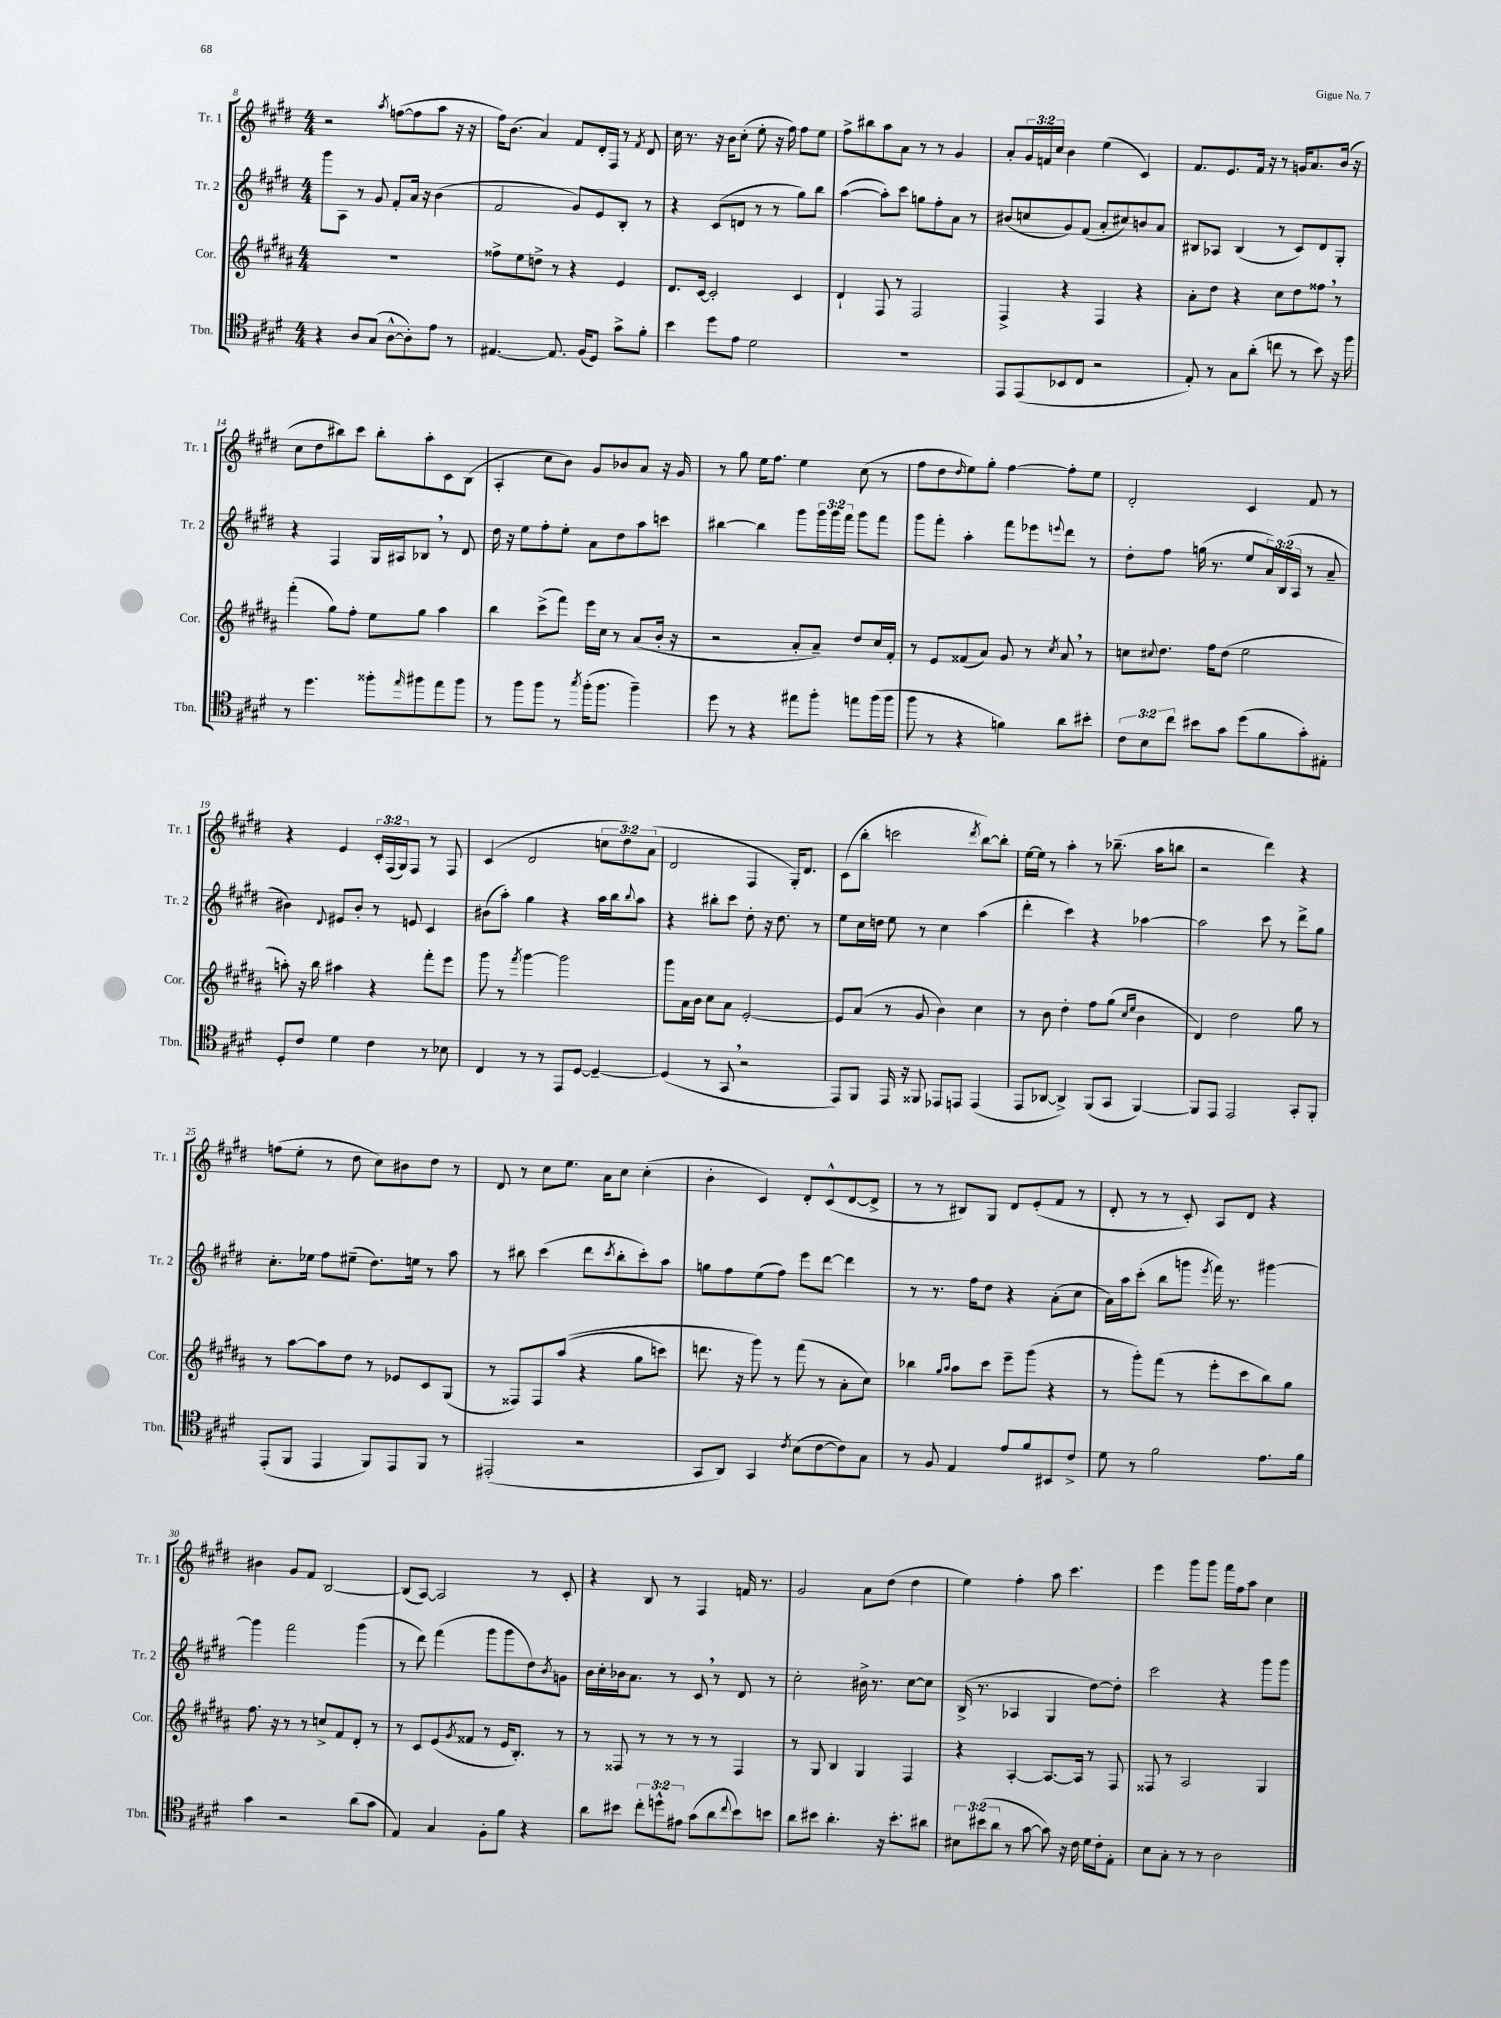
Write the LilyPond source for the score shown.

<<
\new StaffGroup <<
\new Staff = "s0" \with { instrumentName = "Tr. 1" shortInstrumentName = "Tr. 1" } {
    \clef treble \key e \major \numericTimeSignature \time 4/4 \override Staff.TupletNumber.text = #tuplet-number::calc-fraction-text
    r2 \acciaccatura { a''8 } f''8~( f''8 a''8 r16 r16 |
    fis''16) b'8.( a'4) fis'8 dis'16-. fis16 r8 \acciaccatura { fis'8 } dis'8 |
    cis''16 r8. r16 b'16 cis''8-.( e''8-. r16 fis''16) fis''8 e''8 |
    fis''8-> bis''8 a''8 a'8 r8 r8 gis'4 |
    a'8-. \tuplet 3/2 { gis'16 f'16 cis''16 } b'4 e''4( cis'4) |
    fis'8. e'8. fis'16 r16 r8 g'16 a'8. b'16( r16 |
    cis''8 dis''8 bis''8) cis'''8 bis''8-. a''8-. cis'8 b8( |
    a4-. cis''8 b'8) gis'8 bes'8 a'8 r16 gis'16 |
    r8 gis''8 e''16 fis''8. e''4 cis''8( r8 |
    fis''8 dis''8 \grace { dis''16 } e''8) gis''8-. fis''4~ fis''8-. e''8 |
    dis'2-. cis'4 fis'8 r8 |
    r4 e'4 \tuplet 3/2 { cis'16-. fis16( gis16) } fis8 r8 fis8 |
    cis'4( dis'2 \tuplet 3/2 { c''8 dis''8) a'8( } |
    dis'2 fis4 gis16-.) dis'8. |
    cis'8( b''8-. c'''2 \acciaccatura { dis'''8 } b''8~) b''8-. |
    e''16~ e''16 r8 a''4-. r8 bes''8.--( a''16 b''8 |
    r2 dis'''4) r4 |
    f''8( e''8-. r8 dis''8 cis''8) bis'8 dis''8 r8 |
    dis'8 r8 cis''8 e''8. a'16 cis''8 cis''4-.( |
    b'4-. cis'4) dis'8-. cis'8-^( dis'8~ dis'8-> |
    r8 r8 bis8) gis8 dis'8 e'8-.( fis'8 r8 |
    dis'8-. r8 r8 cis'8-.) a8 dis'8 r4 |
    bis'4 gis'8 fis'8 b2~ |
    b8( a8~) a2 r8 cis'8-. |
    r4 b8 r8 fis4 f'16 r8. |
    gis'2 a'8 dis''8( dis''4 |
    e''4) fis''4-. a''8 cis'''4. |
    e'''4 gis'''8 gis'''8 fis'''16 fis''16 a''8 cis''4 \bar "|." |
}
\new Staff = "s1" \with { instrumentName = "Tr. 2" shortInstrumentName = "Tr. 2" } {
    \clef treble \key e \major \numericTimeSignature \time 4/4 \override Staff.TupletNumber.text = #tuplet-number::calc-fraction-text
    gis'''8 a8 r8 gis'8 fis'8-. a'16 r16 b'4( |
    fis'2 gis'8) e'8 b8-. r8 |
    r4 cis'8( d'8 r8 r8 gis''8) b''8 |
    a''4~( a''8-.) cis'''8 g''8 fis''8-. a'8 r8 |
    bis'8( c''8 gis'8) fis'8( a'8-. cis''8) b'8 a'8 |
    bis8 aes8 bis4( r8 cis'8) dis'8 gis8-. |
    r4 fis4 gis16 ais16 bes8 \breathe r8 dis'8 |
    dis''16 r16 e''8 fis''8-. e''8-. a'8 dis''8 a''8 c'''8 |
    bis''4~ bis''4 gis'''8 \tuplet 3/2 { gis'''16 gis'''16 fis'''16 } gis'''8 fis'''8 |
    gis'''8 fis'''8-. a''4-. fis'''8 ees'''8 \appoggiatura { e'''8 } dis'''8 r8 |
    dis''8-. fis''8 g''16( r8. e''8 \tuplet 3/2 { a'16) b16( a16 } r8 a'8-- |
    bis'4) \appoggiatura { dis'8 } eis'8 bis'8-. r8 e'8 cis'4 |
    bis'8( a''8-.) gis''4 r4 a''16 b''16 \appoggiatura { b''8 } a''8 |
    r4 bis''8-. cis'''8 dis''8-. r16 dis''8. r8 |
    e''8 cis''16 d''16 e''8 r8 cis''4 a''4( |
    dis'''4-. cis'''4) r4 aes''4~ |
    aes''2 cis'''8 r8 dis'''8-> gis''8 |
    cis''8.-. ees''16 fis''8 eis''8--( dis''8.) e''16 r8 a''8 |
    r8 bis''8 cis'''4( dis'''8 \acciaccatura { cis'''8 } bis''8-. cis'''8-.) a''8 |
    g''8 fis''8 e''8( fis''8) e'''8 dis'''8~ dis'''4 |
    r8 r8. fis''16 dis''8 r4 a'8-.( cis''8 |
    a'16) a''16 cis'''8-.( b''8 g'''8 \acciaccatura { e'''8 } fis'''16) r8. gis'''4~ |
    gis'''4 fis'''2 gis'''4( |
    r8 dis'''8) fis'''4( gis'''8 gis'''8 dis''8) \acciaccatura { b'8 } g'8 |
    b'16 cis''16-. bes'16 a'8. r8 cis'8 \breathe r8 dis'8 r8 |
    cis''2-. bis'16-> r8. cis''8~ cis''8 |
    b16->( r8. aes4 gis4 dis''8~) dis''8-. |
    cis'''2 r4 gis'''8 gis'''8 \bar "|." |
}
\new Staff = "s2" \with { instrumentName = "Cor." shortInstrumentName = "Cor." } {
    \clef treble \key b \major \numericTimeSignature \time 4/4
    R1 |
    fisis''8-> e''8 d''8-> r8 r4 e'4 |
    dis'8. cis'16~ cis'2-. cis'4 |
    dis'4-! fis8 r8 fis2 |
    fis4-> r4 fis4 r4 |
    ais'8-. dis''8 r4 cis''8 dis''8 fisis''8 \breathe r8 |
    fis'''4-.( gis''8) fis''8-. e''8 gis''8 ais''4 |
    b''4 cis'''8->( fis'''8) e'''16 cis''16 r8 ais'8( b'16-. r16 |
    r2 ais'8-. ais'8--) dis''8 cis''16 fis'16-. |
    r8 e'8 fisis'8( ais'8) gis'8 r8 \acciaccatura { cis''8 } ais'8 \breathe r8 |
    c''8 \appoggiatura { cis''8 } dis''8. fis''16 dis''8( e''2 |
    a''8-.) r16 b''16 ais''4 r4 fis'''8-. e'''8 |
    gis'''8 r8 \acciaccatura { fis'''8 } gis'''4~ gis'''2 |
    gis'''8 ais'16 b'16 cis''8 ais'8 e'2~-. |
    e'8 ais'8( r8 gis'8 b'4) cis''4 |
    r8 b'8 dis''4-. fis''8 gis''8( \grace { cis''16 e''16 } b'4 |
    dis'4) dis''2 gis''8 r8 |
    r8 ais''8~ ais''8 dis''8 r8 ees'8 cis'8 gis8( |
    r8 fisis8) fisis8 ais''8(\( r4 gis''8 c'''8) |
    d'''8. r16 gis'''8\) r8 fis'''8( r8 ais'8-. cis''8) |
    bes''4 \grace { gis''16 ais''16 } ais''8 cis'''8 e'''8-- gis'''8( r4 |
    r8 gis'''8-.) fis'''8( r8 e'''8-. cis'''8 b''8) gis''8 |
    fis''8. r16 r8 r8 c''8-> fis'8 dis'8-. r8 |
    r8 cis'8 e'8( \acciaccatura { gis'8 } fisis'8 r8 e'16 b8.-.) r8 |
    r8 fisis8 r8 r8 r8 r8 fisis4 |
    r8 gis8 b4 gis4 fis4 |
    r4 ais4~-. ais8.~ ais16 r8 fis8 |
    fisis8 r8 ais2 gis4 \bar "|." |
}
\new Staff = "s3" \with { instrumentName = "Tbn." shortInstrumentName = "Tbn." } {
    \clef tenor \key e \major \numericTimeSignature \time 4/4 \override Staff.TupletNumber.text = #tuplet-number::calc-fraction-text
    r4 a8 gis8( a8~-^ a8-.) e'8 r8 |
    eis4.~ eis8. fis16( dis8) gis'8-> fis'8-. |
    b'4 dis''8 e'8 dis'2 |
    R1 |
    e,8 e,8( bes,8 cis8 r2 |
    e8-.) r8 gis8 a'8-.( c''8 r8 b'8) r16 fis''16 |
    r8 dis''4. fisis''8-. \grace { e''16 } fis''8 e''8 fis''8 |
    r8 fis''8 fis''8 r8 \acciaccatura { gis''8 } fis''16-.( fis''8. fis''4--) |
    dis''8 r8 r4 eis''8 fis''8-. e''8 fis''16( fis''16 |
    fis''8 r8 r4 f'4) a'8 bis'8-. |
    \tuplet 3/2 { cis'8 b8 cis''8 } bis'8 gis'8 dis''8( fis'8 gis'8-.) eis8-. |
    dis8-. cis'8 dis'4 cis'4 r8 bes8 |
    cis4 r8 r8 e,8 dis8~ dis4~-- |
    dis4( r8 gis,8 \breathe r2 |
    e,8) fis,8 e,16 r16 fisis,8 ees,8 e,8 e,4( |
    e,8 aes,8~ aes,4->) fis,8( gis,8 fis,4~) |
    fis,8 e,8 e,2 gis,8-. fis,8-. |
    e,8-.( fis,8 e,4 fis,8) e,8 fis,8 r8 |
    eis,2-.( r2 |
    gis,8 a,8) gis,4 \acciaccatura { cis'8 } b8( cis'8~ cis'8) gis8 |
    r8 fis8 e4 e'8 fis'8 bis,8 cis'8-> |
    dis'8 r8 fis'2 e'8. fis'16 |
    gis'4 r2 a'8( gis'8 |
    e4) gis4 fis8-. fis'8 r4 |
    a'8 bis'8 \tuplet 3/2 { cis''8-. d''8-^ eis'8 } gis'8( a'8 \appoggiatura { cis''8 } bis'8) b'8 |
    a'8 bis'8 a'4.-. r16 bis'8.-. ais'8 |
    \tuplet 3/2 { bis8 bis'8( a'8 } r8 gis'8~ gis'8) r16 cis'16 dis'16 cis'16-. e8-. |
    b8 gis8-. r8 r8 a2 \bar "|." |
}
>>
>>
\layout { \context { \Score currentBarNumber = #8 } }
